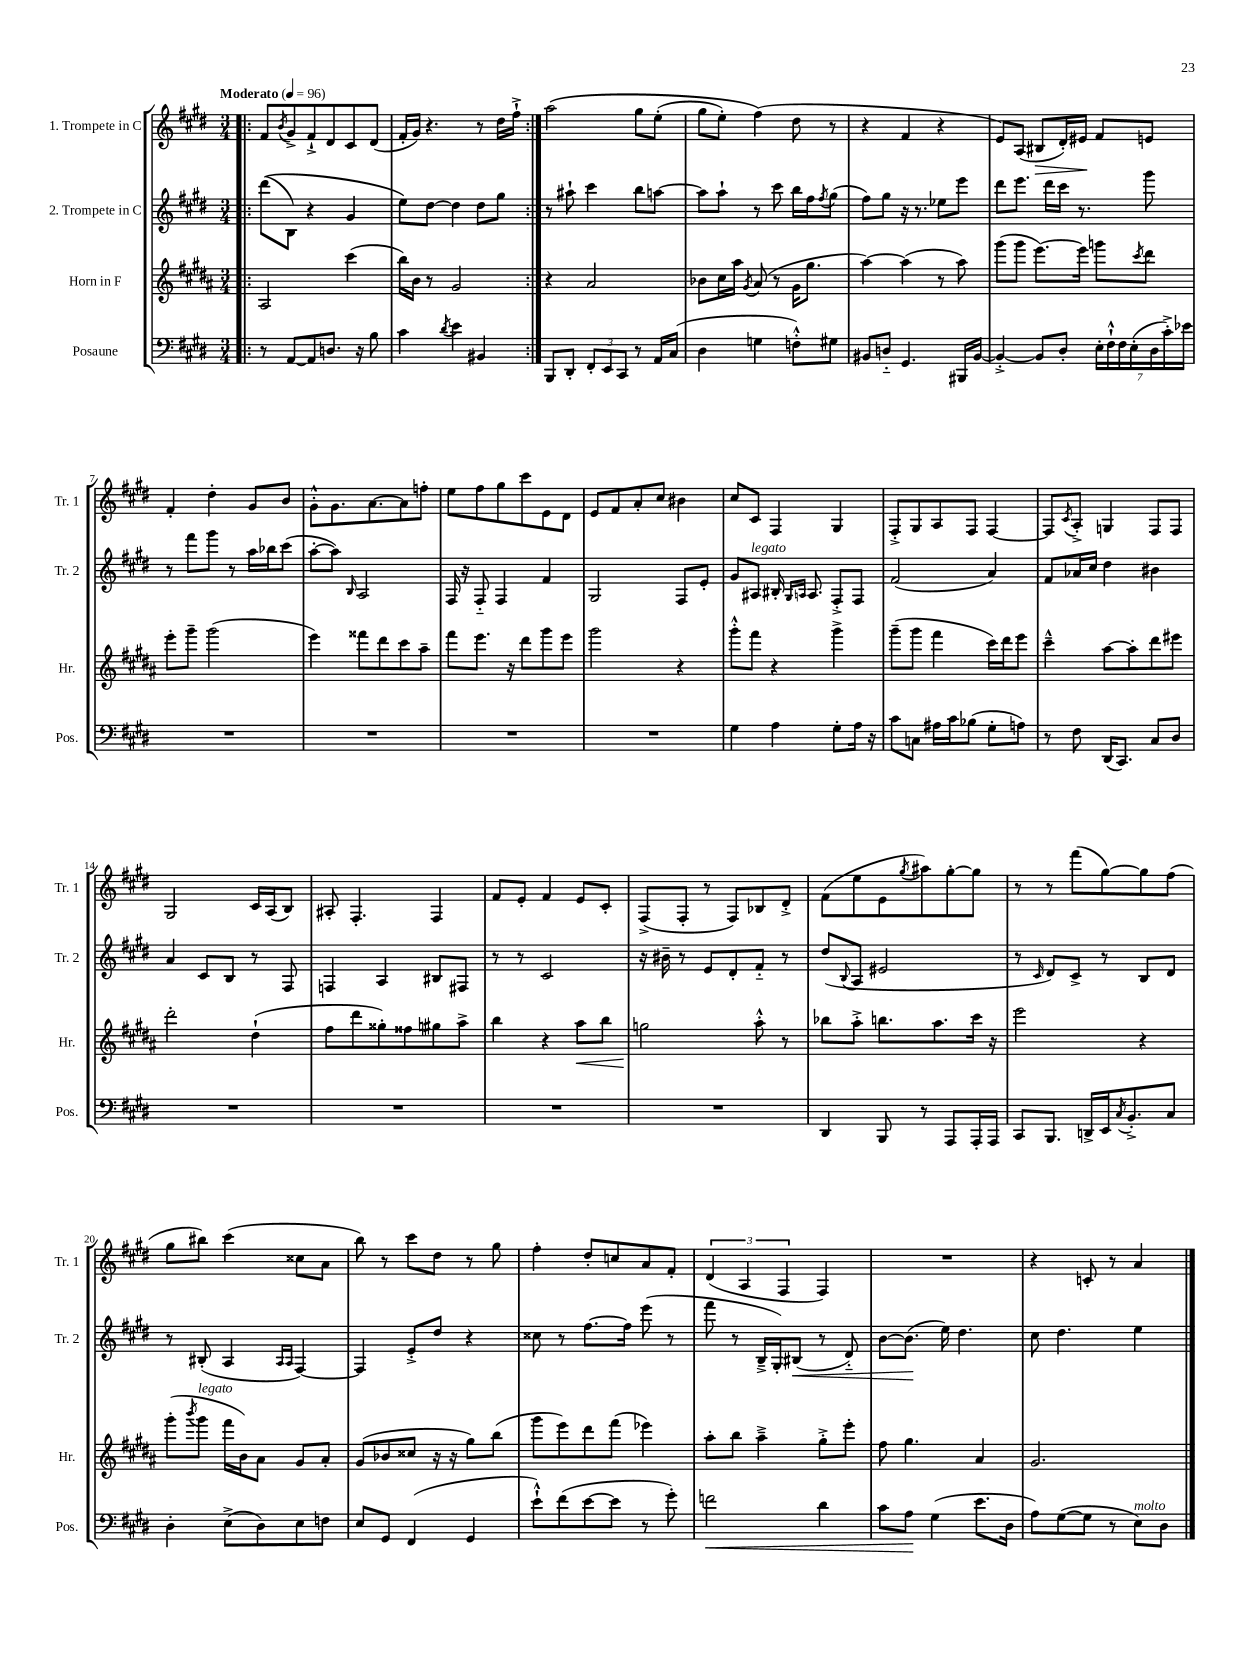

**kern	**dynam	**kern	**dynam	**kern	**dynam	**kern	**dynam
*part4	*part4	*part3	*part3	*part2	*part2	*part1	*part1
*staff4	*staff4	*staff3	*staff3	*staff2	*staff2	*staff1	*staff1
*I"Posaune	*	*I"Horn in F	*	*I"2. Trompete in C	*	*I"1. Trompete in C	*
*I'Pos.	*	*I'Hr.	*	*I'Tr. 2	*	*I'Tr. 1	*
*clefF4	*	*clefG2	*	*clefG2	*	*clefG2	*
*k[f#c#g#d#]	*	*k[f#c#g#d#a#]	*	*k[f#c#g#d#]	*	*k[f#c#g#d#]	*
*M3/4	*	*M3/4	*	*M3/4	*	*M3/4	*
*MM96	*	*MM96	*	*MM96	*	*MM96	*
=1!|:	=1!|:	=1!|:	=1!|:	=1!|:	=1!|:	=1!|:	=1!|:
!	!	!	!	!	!	!LO:TX:a:B:t=Moderato	!
8r	.	2A#/	.	((8ddd#\L	.	8f#/L	.
.	.	.	.	.	.	8qb/	.
[8AA/L	.	.	.	8B\J)	.	8g#^/	.
8AA/]	.	.	.	4r	.	8f#`^/	.
8.Dn/J	.	.	.	.	.	8d#/	.
.	.	(4ccc#\	.	4g#/	.	8c#/	.
16r	.	.	.	.	.	.	.
8B\	.	.	.	.	.	(8d#/J	.
=2	=2	=2	=2	=2	=2	=2	=2
4c#\	.	16bb\LL)	.	8ee\L)	.	16f#'/LL	.
.	.	16b\JJ	.	.	.	16g#/JJ)	.
.	.	8r	.	[8dd#\J	.	4.r	.
8qd#/	.	.	.	.	.	.	.
4e\	.	2g#/	.	4dd#\]	.	.	.
4BB#X/	.	.	.	8dd#\L	.	8r	.
.	.	.	.	8gg#\J	.	16dd#\LL	.
.	.	.	.	.	.	16ff#`^\JJ	.
=3:|!	=3:|!	=3:|!	=3:|!	=3:|!	=3:|!	=3:|!	=3:|!
8BBB/L	.	4r	.	8r	.	(2aa\	.
8DD#'/J	.	.	.	8aa#X`\	.	.	.
12FF#'/L	.	2a#/	.	4ccc#\	.	.	.
12EE/	.	.	.	.	.	.	.
12CC#/J	.	.	.	.	.	.	.
8r	.	.	.	8bb\L	.	8gg#\L	.
16AA/LL	.	.	.	[8aan\J	.	(8ee'\J	.
(16C#/JJ	.	.	.	.	.	.	.
=4	=4	=4	=4	=4	=4	=4	=4
4D#\	.	8b-X\L	.	8aa\L]	.	8gg#\L	.
.	.	16cc#\L	.	8aa`\J	.	8ee'\J)	.
.	.	16aa#\JJ	.	.	.	.	.
.	.	8qg#/	.	.	.	.	.
4Gn\	.	(8a#/	.	8r	.	(4ff#\)	.
.	.	8r	.	8ccc#\	.	.	.
8Fn'^^\L)	.	16g#\KL	.	16bb\LL	.	8dd#\	.
.	.	8.gg#\J	.	16ff#\J	.	.	.
.	.	.	.	8qff#/	.	.	.
8G#X\J	.	.	.	(8gg#\J	.	8r	.
=5	=5	=5	=5	=5	=5	=5	=5
8BB#X/L	.	[4aa#\)	.	8ff#\L)	.	4r	.
8Dn/J	.	.	.	8gg#\J	.	.	.
4.GG#/	.	(4aa#\]	.	16r	.	4f#/	.
.	.	.	.	8.r	.	.	.
.	.	8r	.	8ee-X\L	.	4r	.
16BBB#X/LL	.	8aa#\)	.	8eee\J	.	.	.
[16BB#/JJ	.	.	.	.	.	.	.
=6	=6	=6	=6	=6	=6	=6	=6
4BB#'^/_	.	(8ggg#\L	.	8ddd#\L	.	8e/L)	.
.	.	8ggg#\J	.	8.eee\J	.	(8A/J	.
!	!	!	!	!	!	!	!LO:HP:b
8BB#/L]	.	[8.eee\L)	.	.	.	8B#X/L	>
.	.	.	.	16ddd#\LL	.	.	.
8D#'/J	.	.	.	16ccc#\JJ	.	16d#'/L)	.
.	.	16eee\Jk]	.	8.r	.	16e#X/JJ	.
28E'\LL	.	8gggn\L	.	.	.	8f#/L	]
28F#`^^\	.	.	.	.	.	.	.
28F#\	.	.	.	.	.	.	.
(28E'\	.	.	.	.	.	.	.
.	.	8qccc#/	.	.	.	.	.
.	.	8ddd#\J	.	8ggg#\	.	8en/J	.
28D#\	.	.	.	.	.	.	.
28c#'^\)	.	.	.	.	.	.	.
28e-X\JJ	.	.	.	.	.	.	.
!!LO:LB:g=z
=7	=7	=7	=7	=7	=7	=7	=7
2.r	.	8eee'\L	.	8r	.	4f#'/	.
.	.	8ggg#~\J	.	8fff#\L	.	.	.
.	.	(2ggg#\	.	8ggg#\J	.	4dd#'\	.
.	.	.	.	8r	.	.	.
.	.	.	.	16aa\LL	.	8g#/L	.
.	.	.	.	16bb-X\J	.	.	.
.	.	.	.	(8ccc#\J	.	8b/J	.
=8	=8	=8	=8	=8	=8	=8	=8
2.r	.	4eee\)	.	[8aa'\L	.	8g#'^^\L	.
.	.	.	.	8aa\J])	.	8.g#\	.
.	.	.	.	16qqB/	.	.	.
.	.	8fff##X\L	.	2A/	.	.	.
.	.	.	.	.	.	[8.a\	.
.	.	8ddd#\	.	.	.	.	.
.	.	8ccc#\	.	.	.	8a\]	.
.	.	8aa#~\J	.	.	.	8ffn'\J	.
=9	=9	=9	=9	=9	=9	=9	=9
2.r	.	8fff#\L	.	16F#/	.	8ee\L	.
.	.	.	.	16r	.	.	.
.	.	8.eee\J	.	8F#/	.	8ff#\	.
.	.	.	.	4F#/	.	8gg#\	.
.	.	16r	.	.	.	.	.
.	.	8ddd#\L	.	.	.	8ccc#\	.
.	.	8ggg#\	.	4f#/	.	8e\	.
.	.	8eee\J	.	.	.	8d#\J	.
=10	=10	=10	=10	=10	=10	=10	=10
2.r	.	2ggg#\	.	2G#/	.	8e/L	.
.	.	.	.	.	.	8f#/	.
.	.	.	.	.	.	8a'/	.
.	.	.	.	.	.	8cc#/J	.
.	.	4r	.	8F#/L	.	4b#X\	.
.	.	.	.	8e'/J	.	.	.
=11	=11	=11	=11	=11	=11	=11	=11
4G#\	.	8ggg#'^^\L	.	8g#/L	.	8cc#/L	.
!	!	!	!	!LO:TX:a:i:t=legato	!	!	!
.	.	8fff#\J	.	8A#X/J	.	8c#/J	.
4A\	.	4r	.	16B#X'/	.	4F#/	.
.	.	.	.	16qqG#/LL	.	.	.
.	.	.	.	16qqAn/JJ	.	.	.
.	.	.	.	8.A/	.	.	.
8G#'\L	.	4ggg#^\	.	8F#'^/L	.	4G#/	.
16A\Jk	.	.	.	8F#/J	.	.	.
16r	.	.	.	.	.	.	.
=12	=12	=12	=12	=12	=12	=12	=12
8c#\L	.	(8ggg#~\L	.	(2f#/	.	8F#'^/L	.
8Cn\J	.	8ggg#\J	.	.	.	8G#/	.
16A#X\LL	.	4fff#\	.	.	.	8A/	.
16c#\J	.	.	.	.	.	.	.
(8B-X\J	.	.	.	.	.	8F#/J	.
8G#'\L	.	16ccc#\LL)	.	4a/)	.	[4F#/	.
.	.	16ddd#\J	.	.	.	.	.
8An\J)	.	8eee\J	.	.	.	.	.
=13	=13	=13	=13	=13	=13	=13	=13
8r	.	4ccc#~^^\	.	8f#/L	.	8F#/L]	.
.	.	.	.	.	.	8qc#/	.
8F#\	.	.	.	16a-X/L	.	8A'^/J	.
.	.	.	.	16cc#/JJ	.	.	.
(16DD#/KL	.	[8aa#\L	.	4dd#\	.	4Gn/	.
8.CC#/J)	.	.	.	.	.	.	.
.	.	8aa#'\]	.	.	.	.	.
8C#/L	.	8ddd#\	.	4b#X\	.	8F#/L	.
8D#/J	.	8eee#X\J	.	.	.	8F#/J	.
!!LO:LB:g=z
=14	=14	=14	=14	=14	=14	=14	=14
2.r	.	2ddd#'\	.	4a/	.	2G#/	.
.	.	.	.	8c#/L	.	.	.
.	.	.	.	8B/J	.	.	.
.	.	(4dd#`\	.	8r	.	16c#/LL	.
.	.	.	.	.	.	(16A/J	.
.	.	.	.	8F#/	.	8B/J)	.
=15	=15	=15	=15	=15	=15	=15	=15
2.r	.	8ff#\L	.	4Fn/	.	8A#X'/	.
.	.	8ddd#\	.	.	.	4.F#'/	.
.	.	8gg##X'\)	.	4A/	.	.	.
.	.	8ff##X\	.	.	.	.	.
.	.	8gg#X\	.	8B#X/L	.	4F#/	.
.	.	8aa#^\J	.	8F#X/J	.	.	.
=16	=16	=16	=16	=16	=16	=16	=16
2.r	.	4bb\	.	8r	.	8f#/L	.
.	.	.	.	8r	.	8e'/J	.
.	.	4r	.	2c#/	.	4f#/	.
!	!	!	!LO:HP:b	!	!	!	!
.	.	8aa#\L	<	.	.	8e/L	.
.	.	8bb\J	.	.	.	8c#'/J	.
=17	=17	=17	=17	=17	=17	=17	=17
2.r	.	2ggn\	.	16r	.	(8F#^/L	.
.	.	.	.	16b#X~\	.	.	.
.	.	.	.	8r	.	8F#'/J	.
.	.	.	.	8e/L	.	8r	.
.	.	.	.	8d#'/	.	8F#/L)	.
.	.	8aa#'^^\	[	8f#/J	.	8B-X/	.
.	.	8r	.	8r	.	8d#'^/J	.
=18	=18	=18	=18	=18	=18	=18	=18
4DD#/	.	8bb-X\L	.	(8dd#/L	.	(8f#\L	.
.	.	.	.	8qqB/	.	.	.
.	.	8aa#'^\J	.	8A/J	.	8ee\	.
8BBB/	.	8.bbn\L	.	2e#X/	.	8e\	.
.	.	.	.	.	.	8qgg#/	.
8r	.	.	.	.	.	8aa#X\)	.
.	.	8.aa#\	.	.	.	.	.
8AAA/L	.	.	.	.	.	[8gg#'\	.
16AAA'/L	.	16ccc#\Jk	.	.	.	8gg#\J]	.
16AAA/JJ	.	16r	.	.	.	.	.
=19	=19	=19	=19	=19	=19	=19	=19
8CC#/L	.	2eee\	.	8r	.	8r	.
.	.	.	.	16qqc#/	.	.	.
8.BBB/J	.	.	.	8d#/L)	.	8r	.
.	.	.	.	8c#^/J	.	(8fff#\L	.
16DDn^/LL	.	.	.	.	.	.	.
16EE/J	.	.	.	8r	.	[8gg#\)	.
8qC#/	.	.	.	.	.	.	.
8.BB'^/	.	.	.	.	.	.	.
.	.	4r	.	8B/L	.	8gg#\]	.
8C#/J	.	.	.	8d#/J	.	(8ff#\J	.
!!LO:LB:g=z
=20	=20	=20	=20	=20	=20	=20	=20
4D#'\	.	(8ggg#'\L	.	8r	.	8gg#\L	.
.	.	8qbbb/	.	.	.	.	.
!	!	!LO:TX:a:i:t=legato	!	!	!	!	!
.	.	8ggg#\J	.	(8B#X'/	.	8bb#X\J)	.
(8E^\L	.	16fff#\LL	.	4A/	.	(4ccc#\	.
.	.	16b\J)	.	.	.	.	.
8D#\)	.	8a#\J	.	.	.	.	.
.	.	.	.	16qqA/LL	.	.	.
.	.	.	.	16qqA/JJ	.	.	.
8E\	.	8g#/L	.	[4F#/)	.	8cc##X\L	.
8Fn\J	.	8a#'/J	.	.	.	8a\J	.
=21	=21	=21	=21	=21	=21	=21	=21
8E/L	.	(8g#/L	.	4F#/]	.	8bb\)	.
8GG#/J	.	8b-X/	.	.	.	8r	.
(4FF#/	.	8cc##X/J	.	8e'^/L	.	8ccc#\L	.
.	.	16r	.	8dd#/J	.	8dd#\J	.
.	.	16r	.	.	.	.	.
4GG#/	.	8gg#\L)	.	4r	.	8r	.
.	.	(8bb\J	.	.	.	8gg#\	.
=22	=22	=22	=22	=22	=22	=22	=22
8e`^^\L)	.	8ggg#\L	.	8cc##X\	.	4ff#'\	.
(8f#\	.	8eee\)	.	8r	.	.	.
[8e\	.	8ddd#\	.	[8.ff#\L	.	8dd#'/L	.
8e\J]	.	(8fff#\J	.	.	.	8ccn/	.
.	.	.	.	16ff#\Jk]	.	.	.
8r	.	4eee-X\)	.	(8eee\	.	8a/	.
8g#'\)	.	.	.	8r	.	8f#'/J	.
=23	=23	=23	=23	=23	=23	=23	=23
!	!LO:HP:b	!	!	!	!	!	!
2fn\	<	8aa#'\L	.	8fff#\	.	(6d#/	.
.	.	8bb\J	.	8r	.	.	.
.	.	.	.	.	.	6A/	.
.	.	4aa#~^\	.	16B~^/LL	.	.	.
.	.	.	.	16G#'/J)	.	.	.
.	.	.	.	.	.	6F#/	.
!	!	!	!	!	!LO:HP:b	!	!
.	.	.	.	(8B#X/J	<	.	.
4d#\	.	8gg#'^\L	.	8r	.	4F#/)	.
.	.	8eee'\J	.	8d#/)	.	.	.
=24	=24	=24	=24	=24	=24	=24	=24
8c#\L	.	8ff#\	.	[8b\L	.	2.r	.
8A\J	.	4.gg#\	.	(8.b\J]	.	.	.
(4G#\	[	.	.	.	.	.	.
.	.	.	.	16ee\)	[	.	.
.	.	.	.	4.dd#\	.	.	.
8.e\L	.	4a#/	.	.	.	.	.
16D#\Jk	.	.	.	.	.	.	.
=25	=25	=25	=25	=25	=25	=25	=25
8A\L)	.	2.g#/	.	8cc#\	.	4r	.
([8G#\	.	.	.	4.dd#\	.	.	.
8G#\J]	.	.	.	.	.	8cn'/	.
8r	.	.	.	.	.	8r	.
!LO:TX:a:i:t=molto	!	!	!	!	!	!	!
8E\L)	.	.	.	4ee\	.	4a/	.
8D#\J	.	.	.	.	.	.	.
==	==	==	==	==	==	==	==
*-	*-	*-	*-	*-	*-	*-	*-
